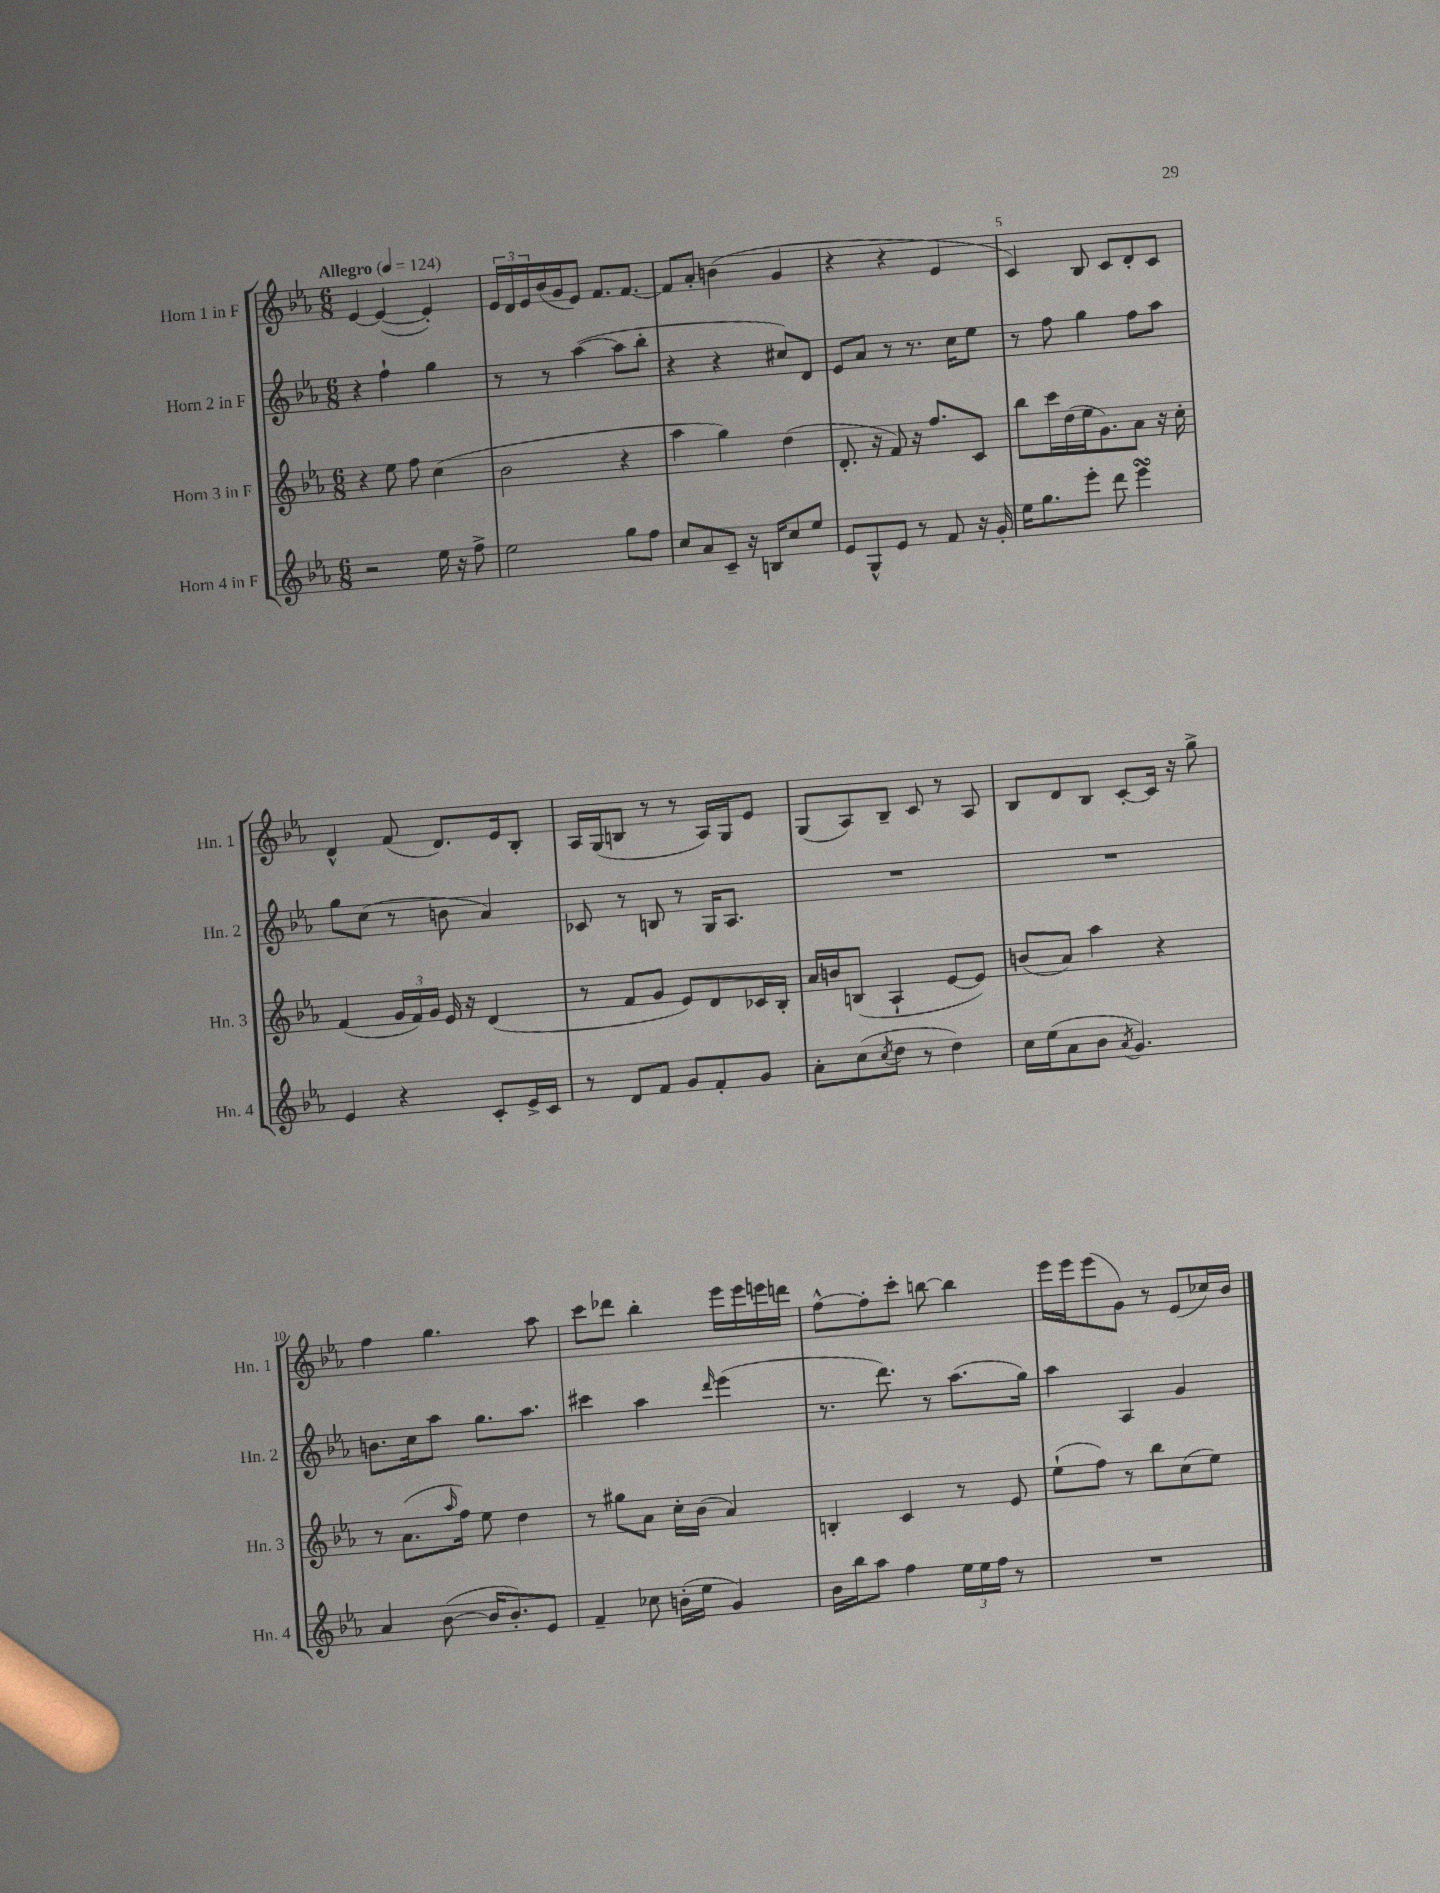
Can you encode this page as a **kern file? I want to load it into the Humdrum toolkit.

**kern	**kern	**kern	**kern
*part4	*part3	*part2	*part1
*staff4	*staff3	*staff2	*staff1
*I"Horn 4 in F	*I"Horn 3 in F	*I"Horn 2 in F	*I"Horn 1 in F
*I'Hn. 4	*I'Hn. 3	*I'Hn. 2	*I'Hn. 1
*clefG2	*clefG2	*clefG2	*clefG2
*k[b-e-a-]	*k[b-e-a-]	*k[b-e-a-]	*k[b-e-a-]
*M6/8	*M6/8	*M6/8	*M6/8
*MM124	*MM124	*MM124	*MM124
=1	=1	=1	=1
!	!	!	!LO:TX:a:B:t=Allegro
2r	4r	4r	[4e-/
.	8ee-\	4ff`\	(4e-/_
.	8ff\	.	.
16ee-\	(4cc\	4gg\	4e-'/])
16r	.	.	.
8ff^\	.	.	.
=2	=2	=2	=2
2ee-\	2b-\	8r	24e-/LL
.	.	.	24d/
.	.	.	24e-/
.	.	8r	(16b-/
.	.	.	16g/J
.	.	([4aa-\	8e-/J)
.	.	.	8.f/L
8gg\L	4r	8aa-\L]	.
.	.	.	[8.f/J
8ff\J	.	8bb-'\J	.
=3	=3	=3	=3
8cc/L	4aa-\	4r	8f/L]
8a-/	.	.	8a-'/J
8c~/J	4gg\)	4r	(4bn\
16r	.	.	.
16Bn/KL	.	.	.
8cc/	(4dd\	8cc#X/L)	4g/
8ee-/J	.	8d/J	.
=4	=4	=4	=4
8e-/L	8.d'/	8e-/L	4r
8G^^/	.	8a-/J	.
.	16r	.	.
8e-/J	8f/)	8r	4r
8r	16r	8.r	.
.	8.ff/L	.	.
8f/	.	.	4e-/
.	.	16cc\KL	.
16r	8c/J	8ee-\J	.
16g'/	.	.	.
=5	=5	=5	=5
16ee-\KL	8bb-\L	8r	4c/)
8.gg\	.	.	.
.	16ccc\L	8ff\	.
.	(16dd\	.	.
8eee-'\J	16ee-\J	4gg\	8B-/
.	8.g\)	.	.
8ddd\	.	.	8c/L
4eee-sSSs\	8a-\J	8ff\L	8d'/
.	16r	8aa-\J	8c/J
.	16cc'\	.	.
!!LO:LB:g=z
=6	=6	=6	=6
4e-/	(4f/	8gg\L	4d^^/
.	.	(8cc\J	.
4r	24g/LL	8r	(8f/
.	24f/)	.	.
.	24g/JJ	.	.
.	16e-/	8bn\	8.d/L)
.	16r	.	.
8c'/L	(4d/	4a-/)	.
.	.	.	16e-/k
16e-^/L	.	.	8B-'/J
16c/JJ	.	.	.
=7	=7	=7	=7
8r	8r	8c-X/	16A-/LL
.	.	.	(16G/J
8d/L	8f/L	8r	8Bn/J
8f/J	8g/J	8Bn/	8r
8g/L	8e-/L)	8r	8r
8f'/	8d/	16G/KL	16A-/LL)
.	.	8.A-/J	16G/J
8g/J	16c-X/L	.	8e-/J
.	16B-'/JJ	.	.
=8	=8	=8	=8
8a-'\L	16a-/LL	2.r	(8G/L
.	16bn/J	.	.
(8cc\	(8Bn/J	.	8A-/)
8qcc/	.	.	.
8dd\J	4A-`/	.	8B-~/J
8r	.	.	8c/
4dd\)	[8e-/L	.	8r
.	8e-/J])	.	8A-/
=9	=9	=9	=9
16cc\LL	(8bn/L	2.r	8B-/L
(16ee-\J	.	.	.
8a-\	8a-/J)	.	8d/
8b-\J	4aa-\	.	8B-/J
8qa-/	.	.	.
4.g/)	.	.	[8c'/L
.	4r	.	16c/Jk]
.	.	.	16r
.	.	.	8gg^\
!!LO:LB:g=z
=10	=10	=10	=10
4a-/	8r	8.bn\L	4ff\
.	(8.a-\L	.	.
.	.	16cc\k	.
([8b-\	.	8aa-\J	4.gg\
.	16qqaa-/	.	.
.	16ff\Jk)	.	.
16b-/KL]	8ee-\	8.gg\L	.
8.b-'/)	.	.	.
.	4dd\	.	.
.	.	8.aa-\J	.
8e-/J	.	.	8aa-\
=11	=11	=11	=11
4f~/	8r	4ccc#X\	8ccc\L
.	8gg#X\L	.	8ddd-X\J
8cc-X\	8a-\J	4aa-\	4bb-'\
(16bn'\LL	16cc'\LL	.	.
16ee-\JJ	(16b-\JJ	.	.
.	.	16qqddd/	.
4g/)	4a-/)	(4eee-\	16eee-\LL
.	.	.	16eee-\
.	.	.	16eeen\
.	.	.	16dddn\JJ
=12	=12	=12	=12
16b-\LL	4Bn'/	8.r	[8ff^^\L
16bb-\J	.	.	.
8aa-\J	.	.	8ff'\]
.	.	8.ddd\)	.
4ff\	4c/	.	8ccc'\J
.	.	8r	[8bbn\
24ee-\LL	8r	(8.aa-\L	4bb\]
24ee-\	.	.	.
24ff\JJ	.	.	.
8r	8e-/	.	.
.	.	16gg\Jk)	.
=13	=13	=13	=13
2.r	(8ee-`\L	4aa-\	16eee-\LL
.	.	.	16eee-\J
.	8ff\J)	.	(8eee-\
.	8r	4A-/	8g\J)
.	8bb-\L	.	8r
.	(8cc\	4g/	(8e-/L
.	8ee-\J)	.	16cc-X/L)
.	.	.	16b-/JJ
==	==	==	==
*-	*-	*-	*-
